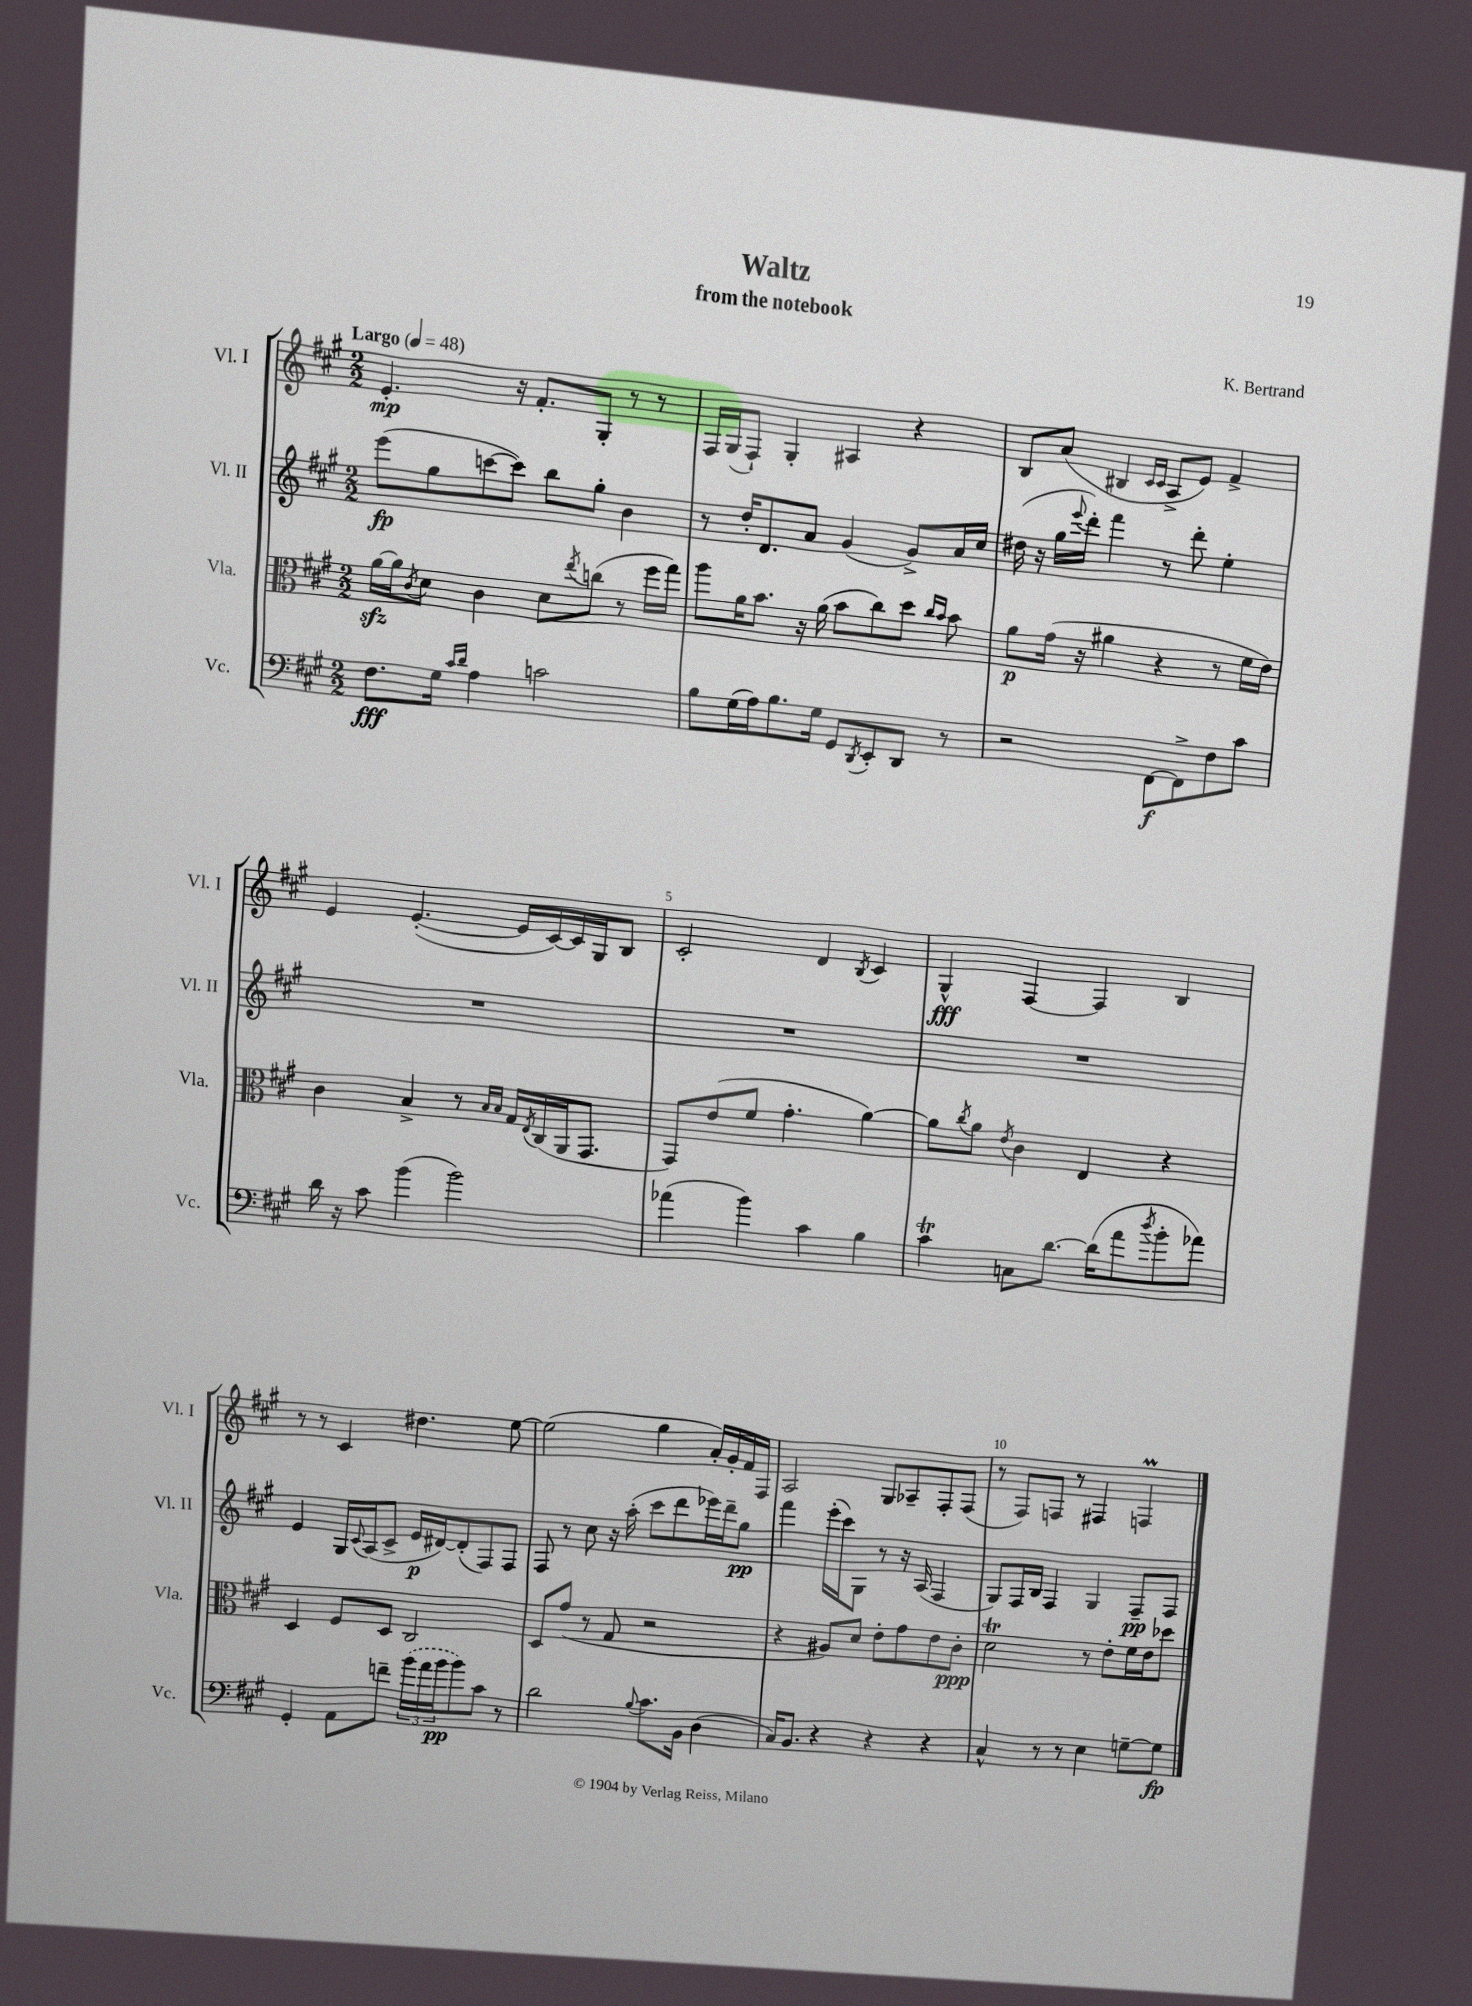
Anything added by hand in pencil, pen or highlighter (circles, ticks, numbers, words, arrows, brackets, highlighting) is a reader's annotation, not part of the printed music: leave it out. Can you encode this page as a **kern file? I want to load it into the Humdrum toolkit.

**kern	**dynam	**kern	**dynam	**kern	**dynam	**kern	**dynam
*part4	*part4	*part3	*part3	*part2	*part2	*part1	*part1
*staff4	*staff4	*staff3	*staff3	*staff2	*staff2	*staff1	*staff1
*I"Vc.	*	*I"Vla.	*	*I"Vl. II	*	*I"Vl. I	*
*I'Vc.	*	*I'Vla.	*	*I'Vl. II	*	*I'Vl. I	*
*clefF4	*	*clefC3	*	*clefG2	*	*clefG2	*
*k[f#c#g#]	*	*k[f#c#g#]	*	*k[f#c#g#]	*	*k[f#c#g#]	*
*M2/2	*	*M2/2	*	*M2/2	*	*M2/2	*
*MM48	*	*MM48	*	*MM48	*	*MM48	*
=1	=1	=1	=1	=1	=1	=1	=1
!	!	!	!	!	!	!LO:TX:a:B:t=Largo	!
8.F#\L	fff	[16azz\LL	.	(8eee\L	fp	4.e'/	mp
.	.	16a\J]	.	.	.	.	.
.	.	8qc#/	.	.	.	.	.
.	.	8d\J	.	8gg#\	.	.	.
16G#\Jk	.	.	.	.	.	.	.
16qqc#/LL	.	.	.	.	.	.	.
16qqd/JJ	.	.	.	.	.	.	.
4A\	.	4c#\	.	[8cccn\	.	.	.
.	.	.	.	8ccc\J])	.	16r	.
.	.	.	.	.	.	8.f#'/L	.
2cn\	.	8d\L	.	8bb\L	.	.	.
.	.	8qee/	.	.	.	.	.
.	.	(8ccn\J	.	8gg#'\J	.	8G#'/J	.
.	.	8r	.	4b\	.	8r	.
.	.	16ff#\LL	.	.	.	8r	.
.	.	16gg#\JJ)	.	.	.	.	.
=2	=2	=2	=2	=2	=2	=2	=2
8B\L	.	8aa\L	.	8r	.	16F#/LL	.
.	.	.	.	.	.	(16G#/J	.
(16G#\L	.	16a\K	.	16dd'/KL	.	8F#`/J)	.
16A\J)	.	8.b\J	.	8.d/	.	.	.
8.B\	.	.	.	.	.	4G#'/	.
.	.	16r	.	8a/J	.	.	.
16G#\Jk	.	(16a\	.	.	.	.	.
8GG#/L	.	8b\L	.	(4g#/	.	4A#X/	.
8qDD/	.	.	.	.	.	.	.
8EE'/	.	8cc#\)	.	.	.	.	.
8DD/J	.	8dd\J	.	8g#^/L)	.	4r	.
.	.	16qqcc#/LL	.	.	.	.	.
.	.	16qqb/JJ	.	.	.	.	.
8r	.	8b\	.	16a/L	.	.	.
.	.	.	.	16cc#/JJ	.	.	.
=3	=3	=3	=3	=3	=3	=3	=3
2r	.	8a\L	p	(16dd#X\	.	8B/L	.
.	.	.	.	16r	.	.	.
.	.	(16g#\Jk	.	16gg#\LL	.	(8a/J	.
.	.	.	.	8qqeee/	.	.	.
.	.	16r	.	16ddd'\JJ)	.	.	.
.	.	4a#X\	.	4fff#\	.	4B#X/	.
.	.	.	.	.	.	16qqc#/LL	.
.	.	.	.	.	.	16qqc#/JJ	.
[8FF#\L	f	4r	.	8r	.	8A^/L	.
8FF#^\]	.	.	.	8ddd'\	.	8e/J)	.
8F#\	.	8r	.	4ee'\	.	4f#^/	.
8c#\J	.	16f#\LL	.	.	.	.	.
.	.	16e\JJ)	.	.	.	.	.
!!LO:LB:g=z
=4	=4	=4	=4	=4	=4	=4	=4
16d\	.	4c#\	.	1r	.	4e/	.
16r	.	.	.	.	.	.	.
8c#\	.	.	.	.	.	.	.
(4b\	.	4B^/	.	.	.	([4.e'/	.
2b\)	.	8r	.	.	.	.	.
.	.	16qqB/LL	.	.	.	.	.
.	.	16qqB/JJ	.	.	.	.	.
.	.	16G#/LL	.	.	.	16e/LL]	.
.	.	8qE/	.	.	.	.	.
.	.	(16C#/	.	.	.	[16c#/)	.
.	.	16AA/J	.	.	.	16c#/]	.
.	.	8.GG#/J	.	.	.	16G#/J	.
.	.	.	.	.	.	8B/J	.
=5	=5	=5	=5	=5	=5	=5	=5
(4a-X\	.	8GG#/L)	.	1r	.	2c#'/	.
.	.	(8e/	.	.	.	.	.
4b\)	.	8f#/J	.	.	.	.	.
.	.	4.g#'\	.	.	.	.	.
4c#\	.	.	.	.	.	4d/	.
.	.	.	.	.	.	8qB/	.
4B\	.	[4a\)	.	.	.	4c#/	.
=6	=6	=6	=6	=6	=6	=6	=6
4c#t\	.	8a\L]	.	1r	.	4G#^^/	fff
.	.	8qcc#/	.	.	.	.	.
.	.	8a\J	.	.	.	.	.
.	.	8qe/	.	.	.	.	.
8Cn\L	.	4c#\	.	.	.	[4F#/	.
[8.d\J	.	.	.	.	.	.	.
.	.	4E/	.	.	.	4F#/]	.
(16d\KL]	.	.	.	.	.	.	.
8a\	.	.	.	.	.	.	.
8qdd/	.	.	.	.	.	.	.
8b'\	.	4r	.	.	.	4B/	.
8a-X\J)	.	.	.	.	.	.	.
!!LO:LB:g=z
=7	=7	=7	=7	=7	=7	=7	=7
4GG#'/	.	4D/	.	4e/	.	8r	.
.	.	.	.	.	.	8r	.
8AA\L	.	8F#/L	.	16G#/LL	.	4c#/	.
.	.	.	.	8qqc#/	.	.	.
.	.	.	.	(16A/J	.	.	.
8fn~\J	.	8D/J	.	8c#^/J	.	.	.
(24b\LL	.	2C#/	.	16e/LL	p	4.dd#X\	.
24a\	.	.	.	.	.	.	.
.	.	.	.	[16d#X/J)	.	.	.
24b\J	pp	.	.	.	.	.	.
8b\)	.	.	.	(8d#'/]	.	.	.
8c#\J	.	.	.	8F#/)	.	.	.
8r	.	.	.	8F#/J	.	[8ee\	.
=8	=8	=8	=8	=8	=8	=8	=8
2d\	.	8D/L	.	8F#/	.	(2ee\]	.
.	.	(8g#/J	.	8r	.	.	.
.	.	8r	.	8cc#\	.	.	.
.	.	8G#/	.	16r	.	.	.
.	.	.	.	(16aa'\	.	.	.
8qqB/	.	.	.	.	.	.	.
8.c#\L	.	2r	.	8ccc#\L	.	4gg#\	.
.	.	.	.	8ddd\	.	.	.
16BB\Jk	.	.	.	.	.	.	.
(4D\	.	.	.	16eee-X\L)	.	16a'/LL)	.
.	.	.	.	16ddd~\J	.	16g#'/	.
.	.	.	.	8gg#\J	pp	16f#/	.
.	.	.	.	.	.	16F#/JJ	.
=9	=9	=9	=9	=9	=9	=9	=9
16C#/KL)	.	4r	.	4fff#\	.	2A/	.
8.BB/J	.	.	.	.	.	.	.
4r	.	8A#X/L)	.	(16eee'\LL	.	.	.
.	.	.	.	16ccc#\J)	.	.	.
.	.	8d/J	.	8G#\J	.	.	.
4r	.	8e'\L	.	8r	.	8G#/L	.
.	.	8g#\	.	16r	.	8A-X~/	.
.	.	.	.	(16A/	.	.	.
4r	.	8e\	.	4F#/	.	8F#'/	.
.	.	8c#'\J	ppp	.	.	(8F#/J	.
=10	=10	=10	=10	=10	=10	=10	=10
4C#^^/	.	2dT\	.	8G#/L)	.	8r	.
.	.	.	.	16F#/L	.	8F#/L)	.
.	.	.	.	16B/JJ	.	.	.
8r	.	.	.	4F#/	.	8Fn/J	.
8r	.	.	.	.	.	8r	.
4E\	.	8r	.	4G#/	.	4F#X/	.
.	.	8e'\L	.	.	.	.	.
[8Gn~\L	.	16f#\L	.	8F#~/L	pp	4FnM/	.
.	.	16e\J	.	.	.	.	.
8G\J]	fp	8dd-X\J	.	8F#/J	.	.	.
==	==	==	==	==	==	==	==
*-	*-	*-	*-	*-	*-	*-	*-
